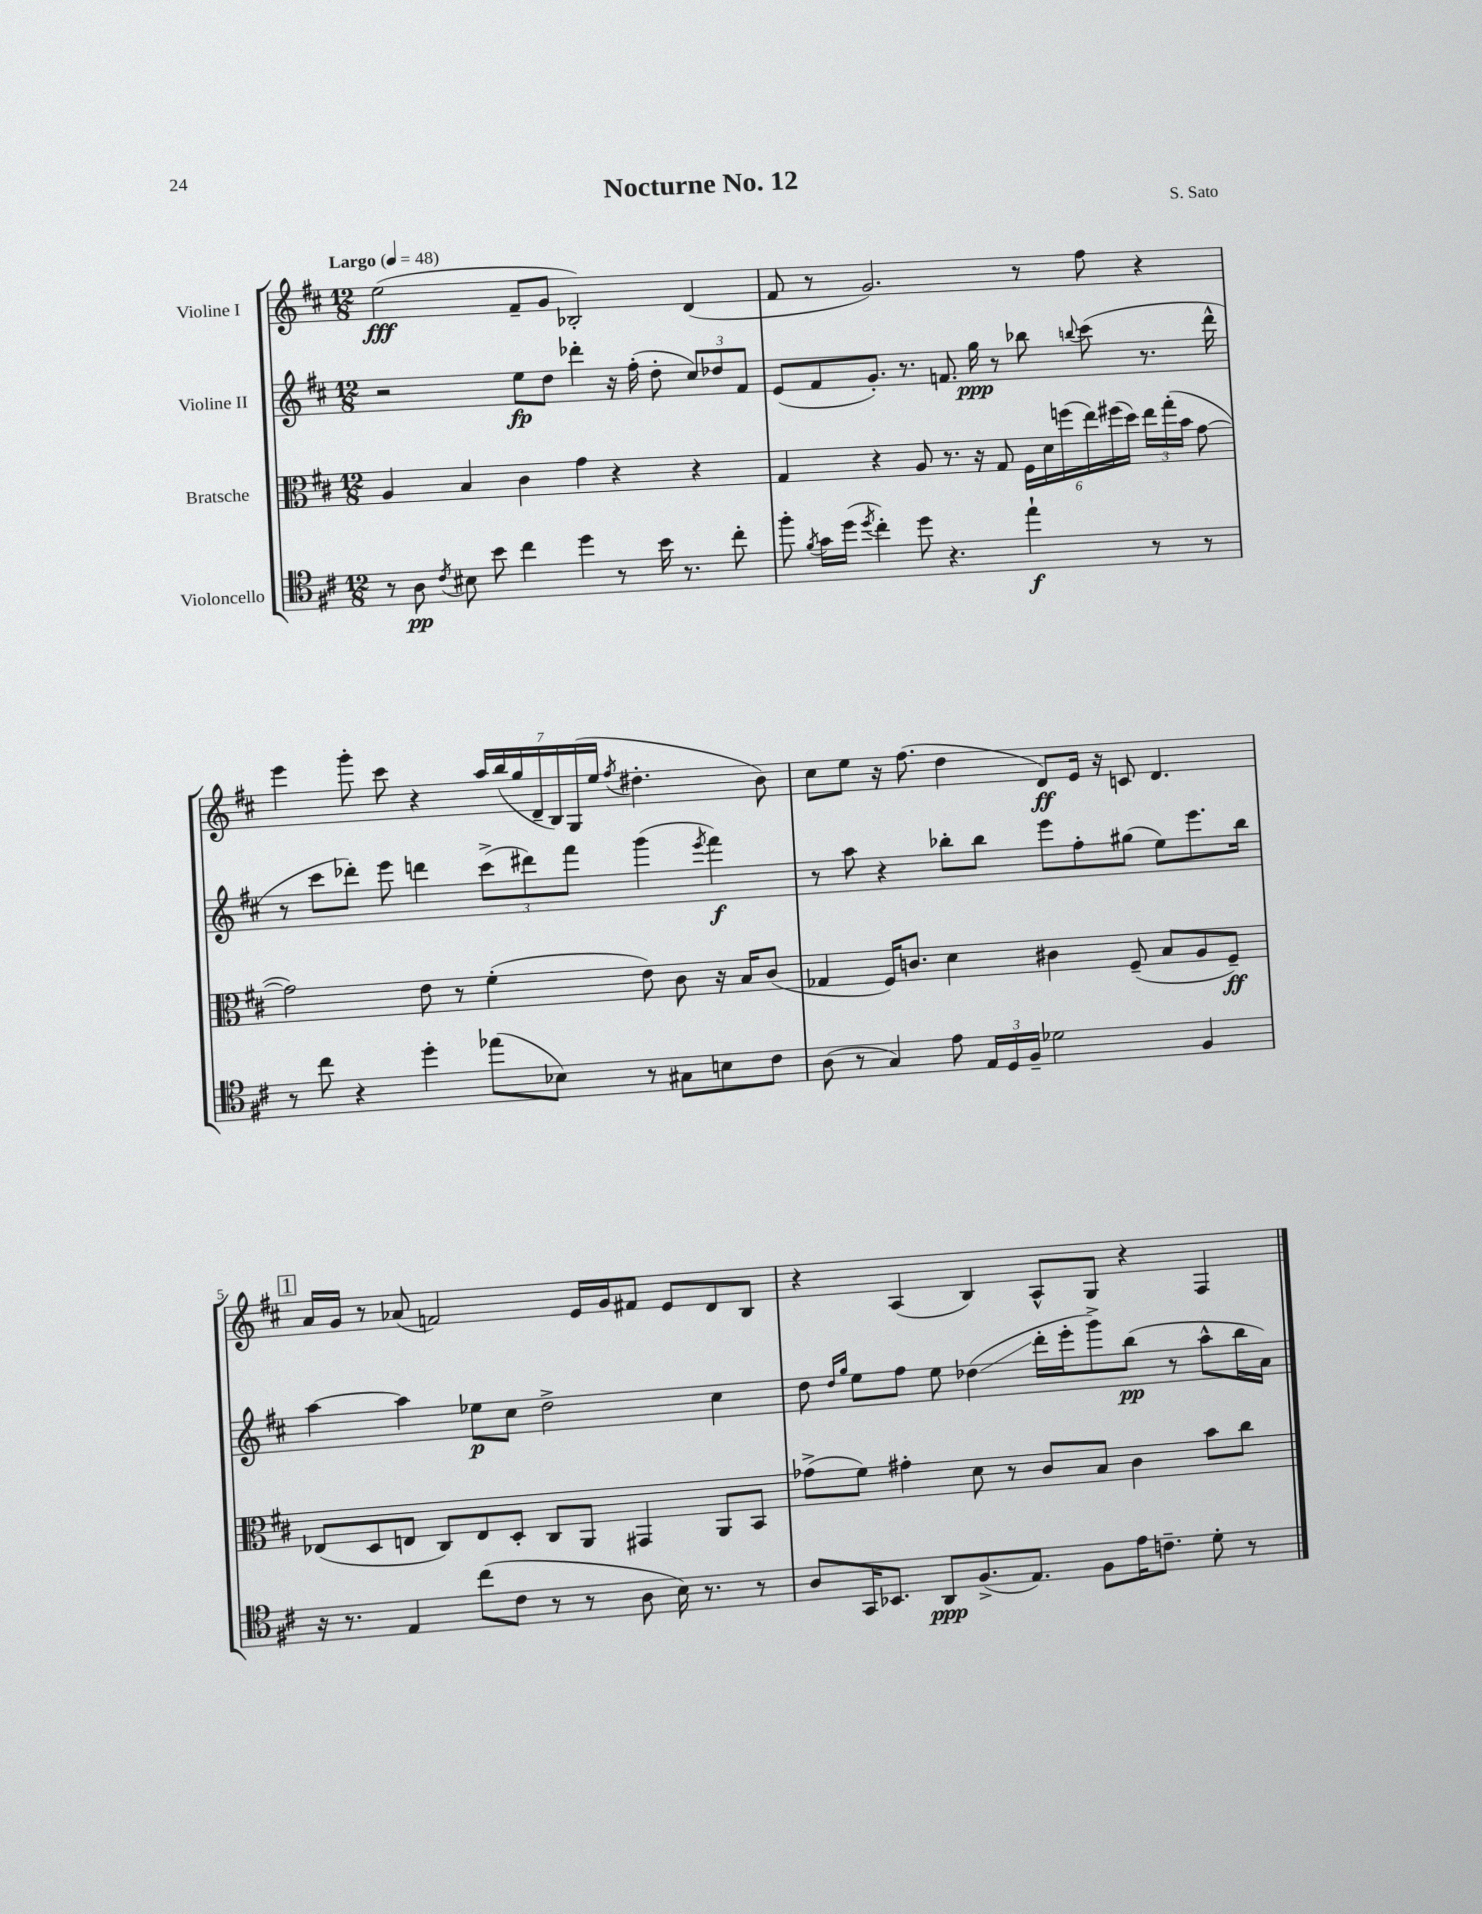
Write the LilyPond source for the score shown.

\header { title = "Nocturne No. 12" composer = "S. Sato" }
<<
\new StaffGroup <<
\new Staff = "s0" \with { instrumentName = "Violine I" } {
    \clef treble \key d \major \numericTimeSignature \time 12/8 \tempo "Largo" 4 = 48
    \autoBeamOff e''2\fff( fis'8[-- g'8] bes2-.) d'4( |
    fis'8 r8 g'2.) r8 fis''8 r4 |
    e'''4 g'''8-. cis'''8 r4 \tuplet 7/4 { a''16[ b''16( g''16 d'16-- b16) g16( e''16] } \acciaccatura { fis''8 } dis''4.-. b'8) |
    cis''8[ e''8] r16 fis''8.( d''4 d'8[\ff) e'16] r16 c'8 d'4. |
    \mark \markup { \box "1" } a'16[ g'16] r8 aes'8( f'2) e'16[ g'16 fis'8] e'8[ d'8 b8] |
    r4 a4( b4) a8[-^ g8] r4 fis4 \bar "|." |
}
\new Staff = "s1" \with { instrumentName = "Violine II" } {
    \clef treble \key d \major \numericTimeSignature \time 12/8
    \autoBeamOff r2 e''8[\fp d''8] des'''4-. r16 fis''16-.( d''8-. \tuplet 3/2 { cis''8[) des''8 fis'8] } |
    e'8[( fis'8 g'8.]-.) r8. f'8. g''16\ppp r8 bes''8 \appoggiatura { b''8 } cis'''8( r8. d'''16-^ |
    r8 cis'''8[ des'''8]-.) e'''8 d'''4 \tuplet 3/2 { cis'''8[->( dis'''8) fis'''8] } g'''4( \acciaccatura { e'''8 } fis'''4\f) |
    r8 a''8 r4 bes''8[-. bes''8] e'''8[ fis''8-. gis''8]( e''8[) e'''8. bes''16] |
    \mark \markup { \box "1" } a''4~ a''4 ees''8[\p cis''8] d''2-> cis''4 |
    d''8 \grace { d''16[ g''16] } e''8[ fis''8] e''8 des''4\glissando( d'''16[-. e'''16-. g'''8->) b''8]\pp( r8 a''8[-^ b''16 a'16]) \bar "|." |
}
\new Staff = "s2" \with { instrumentName = "Bratsche" } {
    \clef alto \key d \major \numericTimeSignature \time 12/8
    \autoBeamOff a4 b4 cis'4 g'4 r4 r4 |
    g4 r4 a8 r8. r16 g8 \tuplet 6/4 { fis16[ d'16 f''16( e''16) fis''16( d''16]) } \tuplet 3/2 { e''16[ g''16-.( b'16] } g'8~ |
    g'2) e'8 r8 fis'4-.( e'8) cis'8 r16 b16[ cis'8]( |
    ges4 fis16[) c'8.] d'4 cis'4 fis8--( b8[ a8 fis8]--\ff) |
    \mark \markup { \box "1" } ees8[( d8 e8] cis8[) e8 d8]-. cis8[ a,8] gis,4 a,8[ b,8] |
    ges'8[->( fis'8]) gis'4-. d'8 r8 cis'8[ b8] cis'4 b'8[ cis''8] \bar "|." |
}
\new Staff = "s3" \with { instrumentName = "Violoncello" } {
    \clef tenor \key d \major \numericTimeSignature \time 12/8
    \autoBeamOff r8 a8\pp \acciaccatura { cis'8 } bis8 b'8 cis''4 d''4 r8 b'16 r8. cis''8-. |
    fis''8-. \acciaccatura { fis'8 } g'16[ d''16]( \acciaccatura { d''8 } cis''4-.) d''8 r4. e''4-!\f r8 r8 |
    r8 cis''8 r4 d''4-. ees''8[( bes8]) r8 gis8[ b8 cis'8] |
    a8( r8 g4) e'8 \tuplet 3/2 { e16[ d16 fis16]-- } des'2 fis4 |
    \mark \markup { \box "1" } r16 r8. e4 cis''8[( cis'8] r8 r8 a8 b16) r8. r8 |
    a8[ g,16 bes,8.] a,8[\ppp fis8.->( e8.]) fis8[ e'16 c'8.]-- d'8-. r8 \bar "|." |
}
>>
>>
\layout { \context { \Score \override BarNumber.break-visibility = ##(#f #t #t) barNumberVisibility = #(every-nth-bar-number-visible 5) } }
